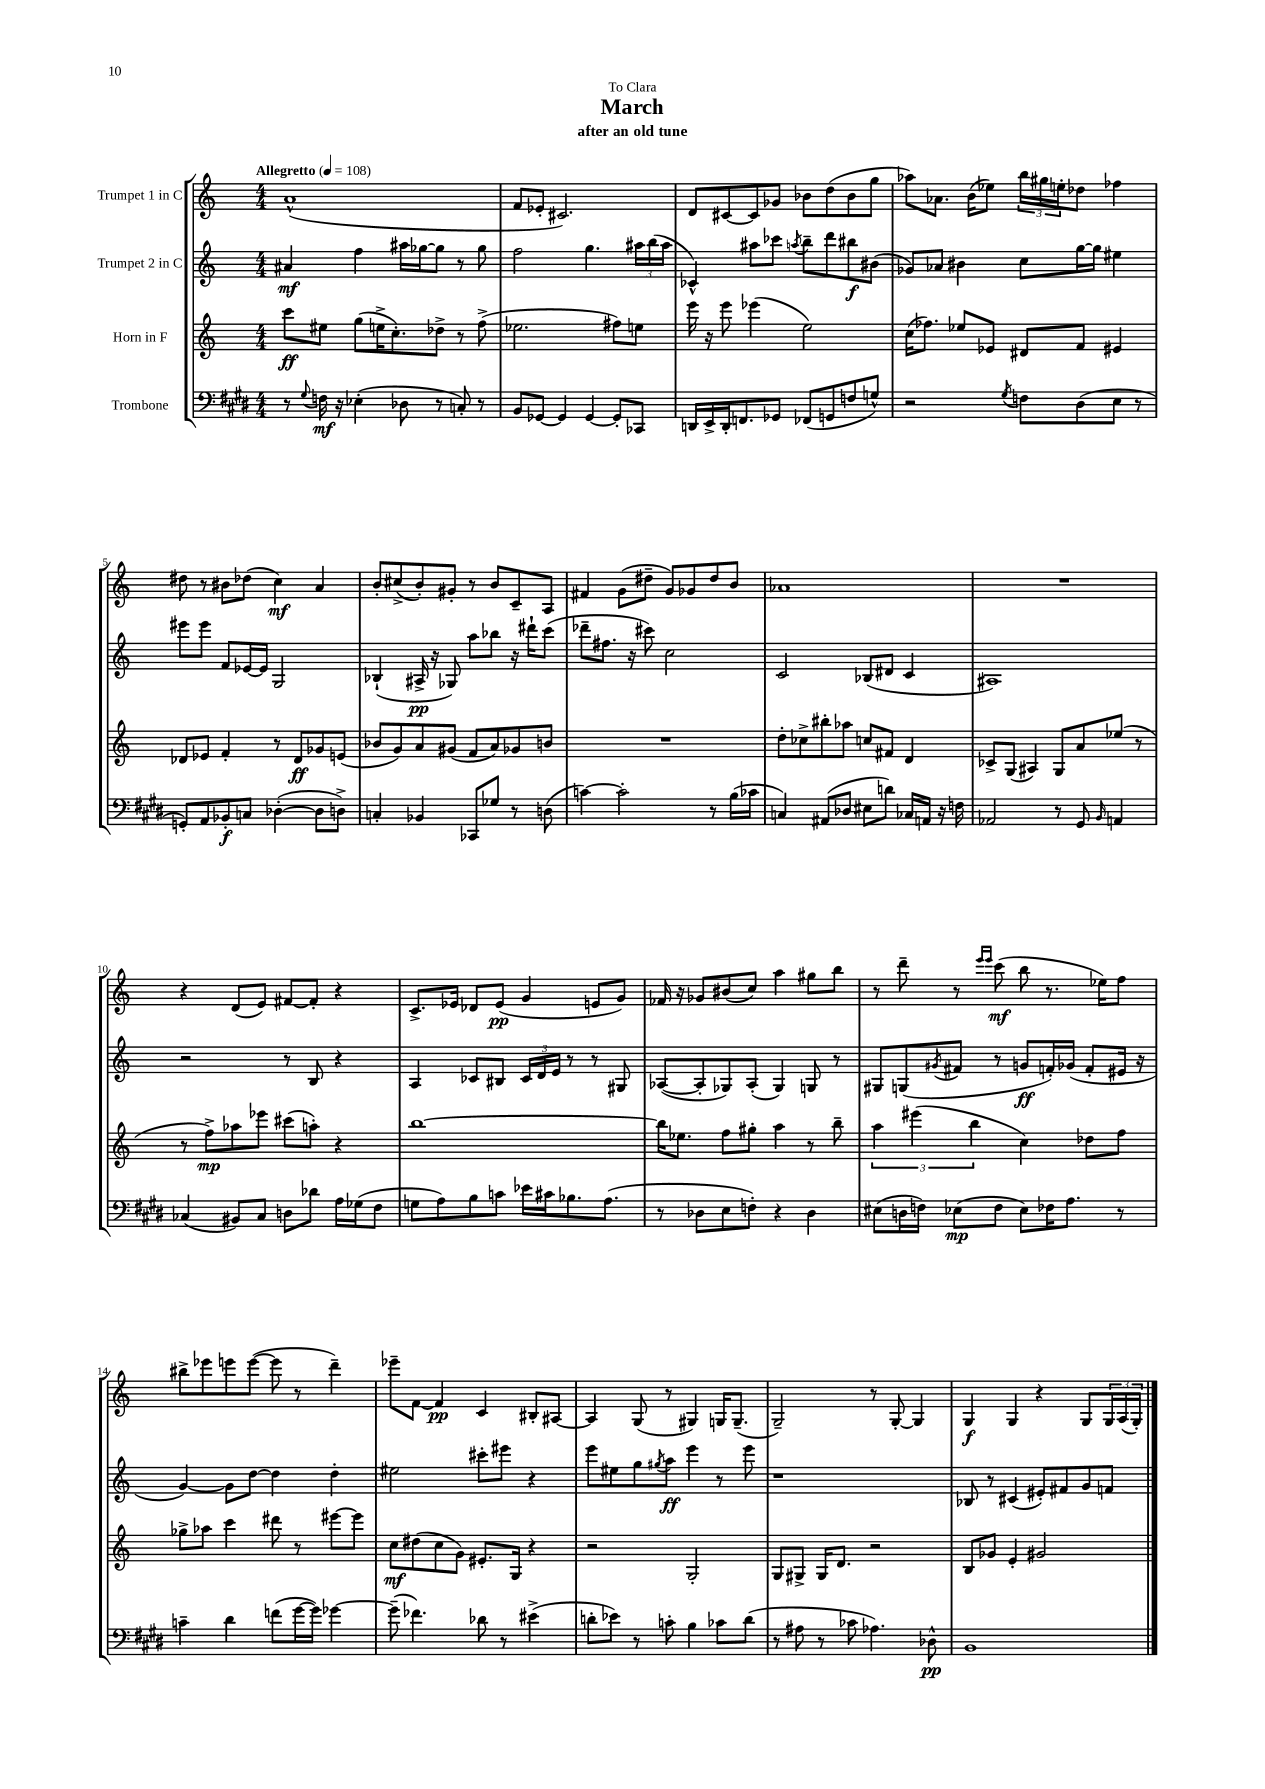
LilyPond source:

\header { title = "March" subtitle = "after an old tune" dedication = "To Clara" }
<<
\new StaffGroup <<
\new Staff = "s0" \with { instrumentName = "Trumpet 1 in C" } {
    \clef treble \key c \major \numericTimeSignature \time 4/4 \tempo "Allegretto" 4 = 108
    a'1-^( |
    f'8 ees'8-. cis'2.) |
    d'8 cis'8~ cis'8 ges'8 bes'8 d''8( bes'8 g''8 |
    aes''8) aes'8. b'16( ees''8) \tuplet 3/2 { b''16 gis''16 e''16-. } des''8 fes''4 |
    dis''8 r8 bis'8 des''8( c''4\mf) a'4 |
    b'8-. cis''8->( b'8-.) gis'8-. r8 b'8 c'8-- a8 |
    fis'4 g'8( dis''8-- g'8) ges'8 dis''8 b'8 |
    aes'1 |
    R1 |
    r4 d'8( e'8) fis'8~ fis'8-. r4 |
    c'8.-> ees'16 des'8 ees'8\pp( g'4 e'8 g'8) |
    fes'16 r16 ges'8 bis'8( c''8) a''4 gis''8 b''8 |
    r8 d'''8-- r8 \grace { e'''16 e'''16 } c'''8\mf( b''8 r8. ees''16) f''8 |
    bis''8-> ees'''8 e'''8 e'''8~( e'''8 r8 d'''4--) |
    ees'''8-- f'8~ f'4\pp c'4 bis8-. ais8~ |
    ais4 g8( r8 gis4) g16 g8.--( |
    g2--) r8 g8~-. g4 |
    g4\f g4 r4 g8 \tuplet 3/2 { g16 a16( g16-.) } \bar "|." |
}
\new Staff = "s1" \with { instrumentName = "Trumpet 2 in C" } {
    \clef treble \key c \major \numericTimeSignature \time 4/4
    ais'4\mf f''4 ais''16 ges''16~ ges''8 r8 ges''8 |
    f''2 g''4. \tuplet 3/2 { ais''16 b''16( ais''16 } |
    ces'4-^) ais''8 ces'''8 \acciaccatura { a''8 } b''8-- d'''8 bis''8\f bis'8( |
    ges'8) aes'8 bis'4 c''8 g''16~ g''16 eis''4 |
    eis'''8 eis'''8 f'8 ees'16~ ees'16 g2 |
    bes4-!( ais16->\pp r16 ges8) a''8 bes''8 r16 dis'''16-! c'''8( |
    des'''8-- fis''8. r16 cis'''8) c''2 |
    c'2 bes8( dis'8 c'4 |
    ais1) |
    r2 r8 b8 r4 |
    a4 ces'8 bis8 \tuplet 3/2 { ces'16 d'16 e'16 } r8 r8 gis8 |
    aes8~( aes8-. ges8) aes8-.( ges4) g8 r8 |
    gis8 g8( \acciaccatura { gis'8 } fis'8 r8 g'8\ff f'16-.) ges'16( f'8-. eis'16 r16 |
    g'4~) g'8 d''8~ d''4 d''4-. |
    eis''2 cis'''8-. eis'''8 r4 |
    e'''8 eis''8 g''8 \acciaccatura { gis''8 } a''8\ff e'''4 r8 e'''8 |
    r1 |
    bes8 r8 cis'4( eis'8-.) fis'8 g'8 f'8 \bar "|." |
}
\new Staff = "s2" \with { instrumentName = "Horn in F" } {
    \clef treble \key c \major \numericTimeSignature \time 4/4
    c'''8\ff eis''8 g''8( e''16-> c''8.-.) des''8-> r8 f''8->( |
    ees''2. fis''8) e''8 |
    e'''16 r16 e'''8 ees'''4( e''2) |
    c''16( fes''8.) ees''8 ees'8 dis'8 f'8 eis'4 |
    des'8 ees'8 f'4-. r8 des'8\ff ges'8 e'8( |
    bes'8 g'8) a'8 gis'8( f'8 a'8) ges'8 b'8 |
    R1 |
    d''8-. ces''8-> bis''8-. aes''8 c''8 fis'8 d'4 |
    ces'8-> g8( ais4) g8 a'8 ees''8( r8 |
    r8 f''8->\mp) aes''8 ees'''8 cis'''8( a''8-.) r4 |
    b''1~ |
    b''16 ees''8. f''8 gis''8-. a''4 r8 b''8-- |
    \tuplet 3/2 { a''4 eis'''4( b''4 } c''4) des''8 f''8 |
    ges''8-> aes''8 c'''4 dis'''8 r8 eis'''8~ eis'''8 |
    c''8\mf dis''8( c''8 g'8) eis'8.-. g16 r4 |
    r2 g2-. |
    g8 gis8-> gis16 d'8. r2 |
    b8 ges'8 e'4-. gis'2 \bar "|." |
}
\new Staff = "s3" \with { instrumentName = "Trombone" } {
    \clef bass \key e \major \numericTimeSignature \time 4/4
    r8 \appoggiatura { gis8 } f16\mf r16 ees4-.( des8 r8 c8-.) r8 |
    b,8 ges,8~ ges,4 ges,4~ ges,8-. ces,8 |
    d,16 e,16-> d,16-. f,8. ges,8 fes,8( g,8 f8 g8-^) |
    r2 \acciaccatura { gis8 } f8 dis8( e8 r8 |
    g,8-.) a,8 bes,8-.\f c8 des4~-.( des8 d8->) |
    c4-. bes,4 ces,8 ges8 r8 d8( |
    c'4~) c'2-. r8 b16( ces'16 |
    c4) ais,8( des8 eis8 d'8) ces16 a,16 r16 f16 |
    aes,2 r8 gis,8 \grace { b,16 } a,4 |
    ces4( bis,8) ces8 d8 des'8 a16 ges16( fis8 |
    g8 a8) b8 c'8 ees'16 cis'16 bes8. a8.( |
    r8 des8 e8 f8-.) r4 des4 |
    eis8( d16 f16) ees8\mp( f8 ees8) fes16 a8. r8 |
    c'4-- dis'4 f'8( gis'16~ gis'16) ges'4~ |
    ges'8--( fes'4.) des'8 r8 eis'4->( |
    d'8-. ees'8) r8 c'8-. b4 ces'8 d'8( |
    r8 ais8 r8 ces'8 aes4.) des8-^\pp |
    b,1 \bar "|." |
}
>>
>>
